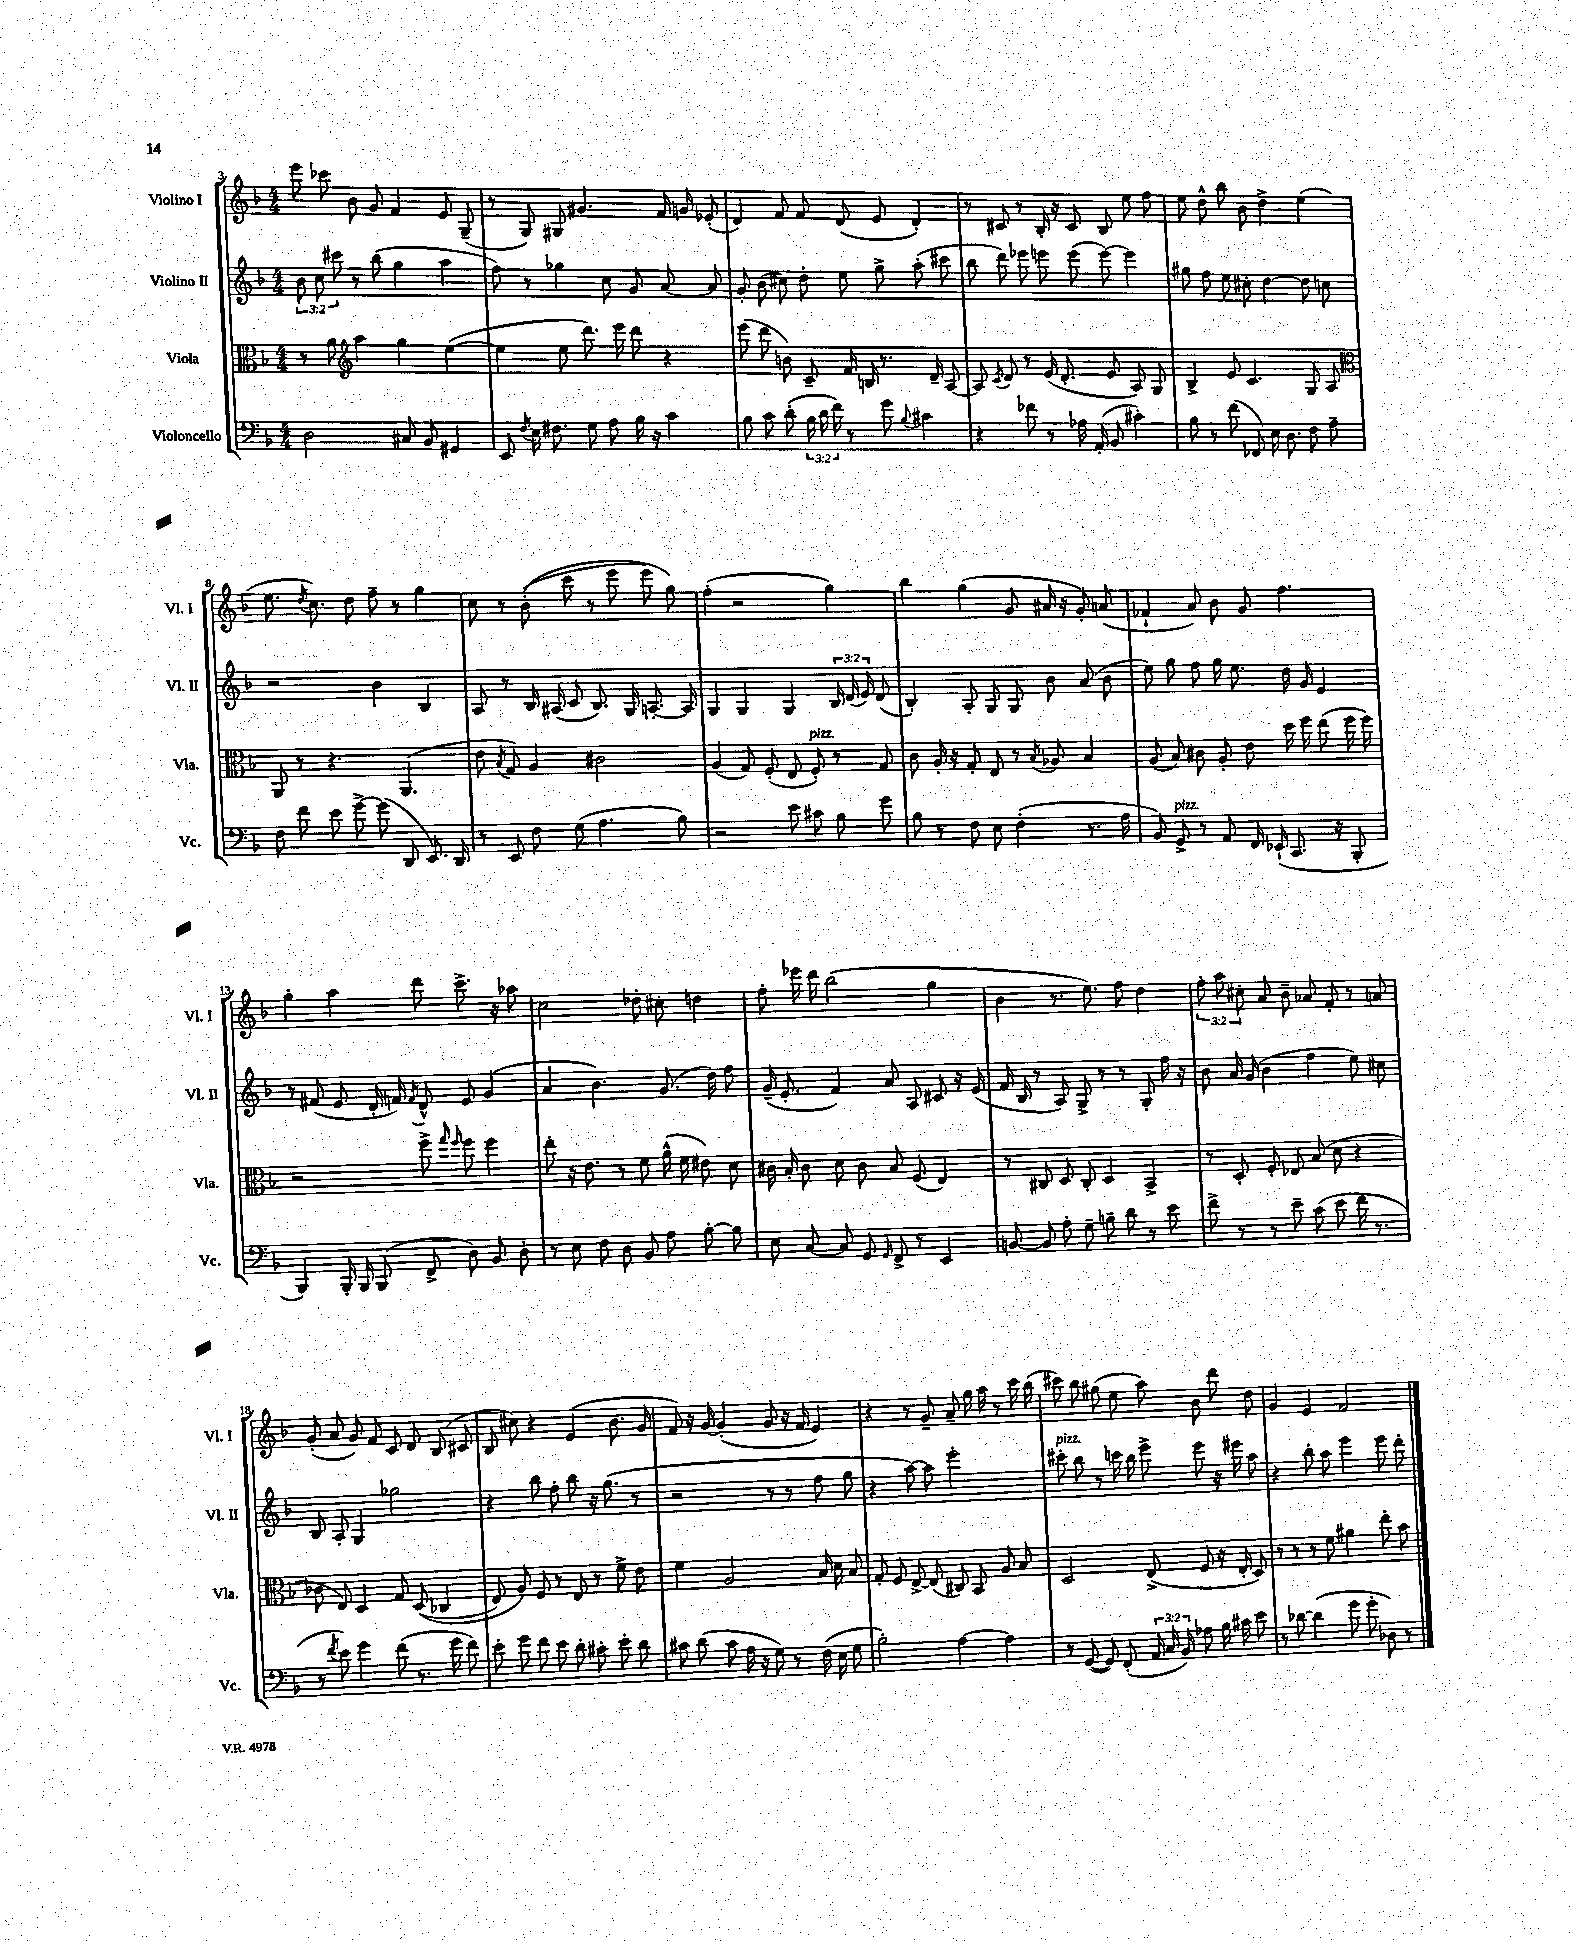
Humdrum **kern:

**kern	**kern	**kern	**kern
*staff4	*staff3	*staff2	*staff1
*clefF4	*clefC3	*clefG2	*clefG2
*k[b-]	*k[b-]	*k[b-]	*k[b-]
*M4/4	*M4/4	*M4/4	*M4/4
2D	8r	12b-	8eee
.	.	12cc	.
.	8a	.	8ccc-
.	.	12ccc#	.
*	*clefG2	*	*
.	4aa	8r	8b-
.	.	(8bb-	8g
8C#	4gg	4gg	4f
8BB-	.	.	.
4GG#	([4ee	4aa	8e
.	.	.	(8G~
=	=	=	=
8EE	4ee]	8ff)	8r
8qF	.	.	.
16E	.	8r	8G)
8.F#	.	.	.
.	8ee	4gg-	8G#
8G	8.ddd)	.	4.g#
8A	.	8cc	.
.	16eee	.	.
16B-	8ddd	8g	.
16r	.	.	.
4c	4r	[8a	16f
.	.	.	16g
.	.	8a]	(8e-'
=	=	=	=
8B-	(8eee	8g'	4d)
8c	8ddd	(8b-	.
(8d'	8b)	8cc#)	8f
24B-	8c~	8dd'	8f
24d	.	.	.
24f)	.	.	.
8r	16f	8ee	(8d
.	16B	.	.
8g	8.r	8gg^	8e
8qqB-	.	.	.
4c#	.	(8aa'	4d')
.	16d~	.	.
.	[8A	8ccc#	.
=	=	=	=
4r	8A]	8bb-	8r
.	8qc	.	.
.	8d	8ddd)	8c#
8f-	8r	8eee-	8r
8r	(16e	8eee	16B-'
.	8.d'	.	16r
16A-	.	(8eee	8c#
(16AA'	.	.	.
8BB-	8e	[8eee)	8B-
4c#')	8A)	4eee]	8ee
.	8G	.	8ff
=	=	=	=
8B-	4B-^	8gg#	8ee
8r	.	8ff	8dd^^
(8f	8e	8ee	8bb-
8FF-)	4.c	8cc#'	8b-
16E	.	[4dd	4dd^
8.D	.	.	.
8F	8G	8dd]	(4ee
8A~	8A	8cc	.
=	=	=	=
*	*clefC3	*	*
8F	8AA	2r	8.ee
8f	8r	.	.
.	.	.	8qdd
.	.	.	8.cc)
8e	4.r	.	.
[8g^	.	.	8dd
(8g]	.	4b-	8ff~
8DD	(4.AA	.	8r
8.EE)	.	4B-	4gg
16DD	.	.	.
=	=	=	=
8r	8e	8A	8cc
.	8qB-	.	.
8EE	8G)	8r	8r
8F	4A	16B-	&((8b-'
.	.	(16A#	.
(8G	.	8c	8ccc
4.A	2c#	8.B-)	8r
.	.	.	8eee
.	.	16G	.
.	.	[8.A'	8eee)
8B-)	.	.	8gg&)
.	.	16A]	.
=	=	=	=
2r	(4A	4G	(4ff'
.	8G)	4G	2r
.	(8F'	.	.
8e	8E	4G	.
8c#	8F')	.	.
8B-	8r	24B-	4gg)
.	.	(24d	.
.	.	24e)	.
8g	8G	(8d	.
=	=	=	=
8B-	8c	4B-')	4bb-
8r	16A'	.	.
.	16r	.	.
8F	8G'	8A'	(4gg
8E	8E	8G	.
(4F'	8r	8G	8g
.	8qB-	.	.
.	8A-	8b-	16a#
.	.	.	16r
8.r	4B-	(8a	8g')
.	.	8b-	(8a
16A	.	.	.
=	=	=	=
8BB-)	(8A	8ee)	4f-`
8GG^	8B-)	8gg	.
8r	8c#	8ff	8a)
8AA	8A'	16gg	8b-
.	.	8.ee	.
16FF	8e	.	8g
(16EE-`	.	.	.
8.CC	16dd	16dd	4.ff
.	16ff	16g	.
.	(8ee	4e	.
16r	.	.	.
8BBB-'	16ff	.	.
.	16ff)	.	.
=	=	=	=
4BBB-)	2r	8r	4gg'
.	.	(8f#	.
16BBB-'	.	8e	4aa
16BBB-	.	.	.
(8BBB-	.	16d'	.
.	.	16f)	.
.	.	8qf	.
8FF^	8ff^	8d^^	8ddd
.	16qqgg	.	.
.	16qqff	.	.
8D)	8ff	8e	8.ccc^
8BB-	4ff	(4g	.
.	.	.	16r
8D'	.	.	8aa-
=	=	=	=
8r	8ee'	4a	2cc
8E	16r	.	.
.	8.e	.	.
8F	.	4.b-)	.
8D	8r	.	.
8BB-	8f	.	8dd-'
8A	(16a^^	(8.g	8cc#'
.	16f	.	.
[8B-'	8e#)	.	4dd
.	.	16dd)	.
8B-]	8d	8ff	.
=	=	=	=
8E	16c#	(16g~	8ff'
.	16B-'	8.e'	.
[8C	8c#	.	16eee-
.	.	.	16ddd
8C]	8d	4f)	(2bb-
8GG	8c#	.	.
16qqGG	.	.	.
8FF^	8B-	8a	.
8r	(8F	8A	.
4EE	4E)	8c#	4gg
.	.	16r	.
.	.	(16e	.
=	=	=	=
[8BB	8r	16f	4b-
.	.	16B-	.
8BB]	8C#	8r	.
8A'	8D	8A)	8.r
8G~	8C#'	8G^	.
.	.	.	8.ee)
8B~	4D	8r	.
8d	.	8r	8ff
8r	4BB-^	8G'	4dd
8e	.	16ff	.
.	.	16r	.
=	=	=	=
8f^	8r	8b-	12ff'
.	.	.	12aa
8r	8D'	16a	.
.	.	.	12cc#'
.	.	(16g	.
8r	8F'	4b-	8a
8e~	8E-	.	8b-~
(8c	(8B-	4ff	8a-
8e	8d	.	8f'
16f	4r	8ee)	8r
8.r	.	.	.
.	.	8cc#	8a
=	=	=	=
8r	8c-	8B-	(8g'
8qf	.	.	.
8e)	8E)	8A'	8a
4g	4D	4G	8g)
.	.	.	8f
(8f	8G	2gg-	8c
8.r	&((8D	.	8d
.	4C-	.	(8B-
16g	.	.	.
8f)	.	.	8c#
=	=	=	=
8e'	8E)	4r	8B-
8g	8A&)	.	8cc#)
8f	8F	8bb-	4r
8e	8r	8ff'	.
8d'	8E	8bb-	(4e
8c#'	8r	16r	.
.	.	(8.gg	.
8e'	8f^	.	8.b-
8d	8e	8r	.
.	.	.	16g
=	=	=	=
8c#	4f	2r	8f)
(8d	.	.	16r
.	.	.	[16g
8c#	2A	.	(4g']
16A	.	.	.
16r	.	.	.
8G)	.	8r	8g
8r	.	8r	16r
.	.	.	16f
(16F	16B-	8ff	4e)
16E	16d	.	.
8G	8B-	8gg	.
=	=	=	=
2B-')	8G'	4r	4r
.	8F	.	.
.	[8E^	[8aa)	8r
.	(8E]	8aa]	8g~
[4A	8C#)	2eee'	8a~
.	8BB-	.	16gg
.	.	.	16aa
4A]	8A	.	8r
.	8B-	.	16ccc
.	.	.	(16bb-
=	=	=	=
8r	2D	8ccc#'	8ccc#)
([8GG	.	8bb-	8bb-
8GG])	.	8r	(8gg#
(8FF'	.	16ccc	8ee
.	.	16bb-	.
24AA	(8E^	8eee^	8aa)
24C	.	.	.
24BB-)	.	.	.
8A-	8F	8eee	8b-
16B-	16r	16r	8ddd
16c#	16E'	16eee#	.
8e	8D)	8aa	8dd
=	=	=	=
8r	8r	4r	4g
[8d-	8r	.	.
(4d-]	8r	8bb-'	4e
.	8f	8aa	.
8g	4a#	4eee	2f
8g'	.	.	.
8D-)	8ee'	8eee	.
8r	8b-	8ddd'	.
==	==	==	==
*-	*-	*-	*-
